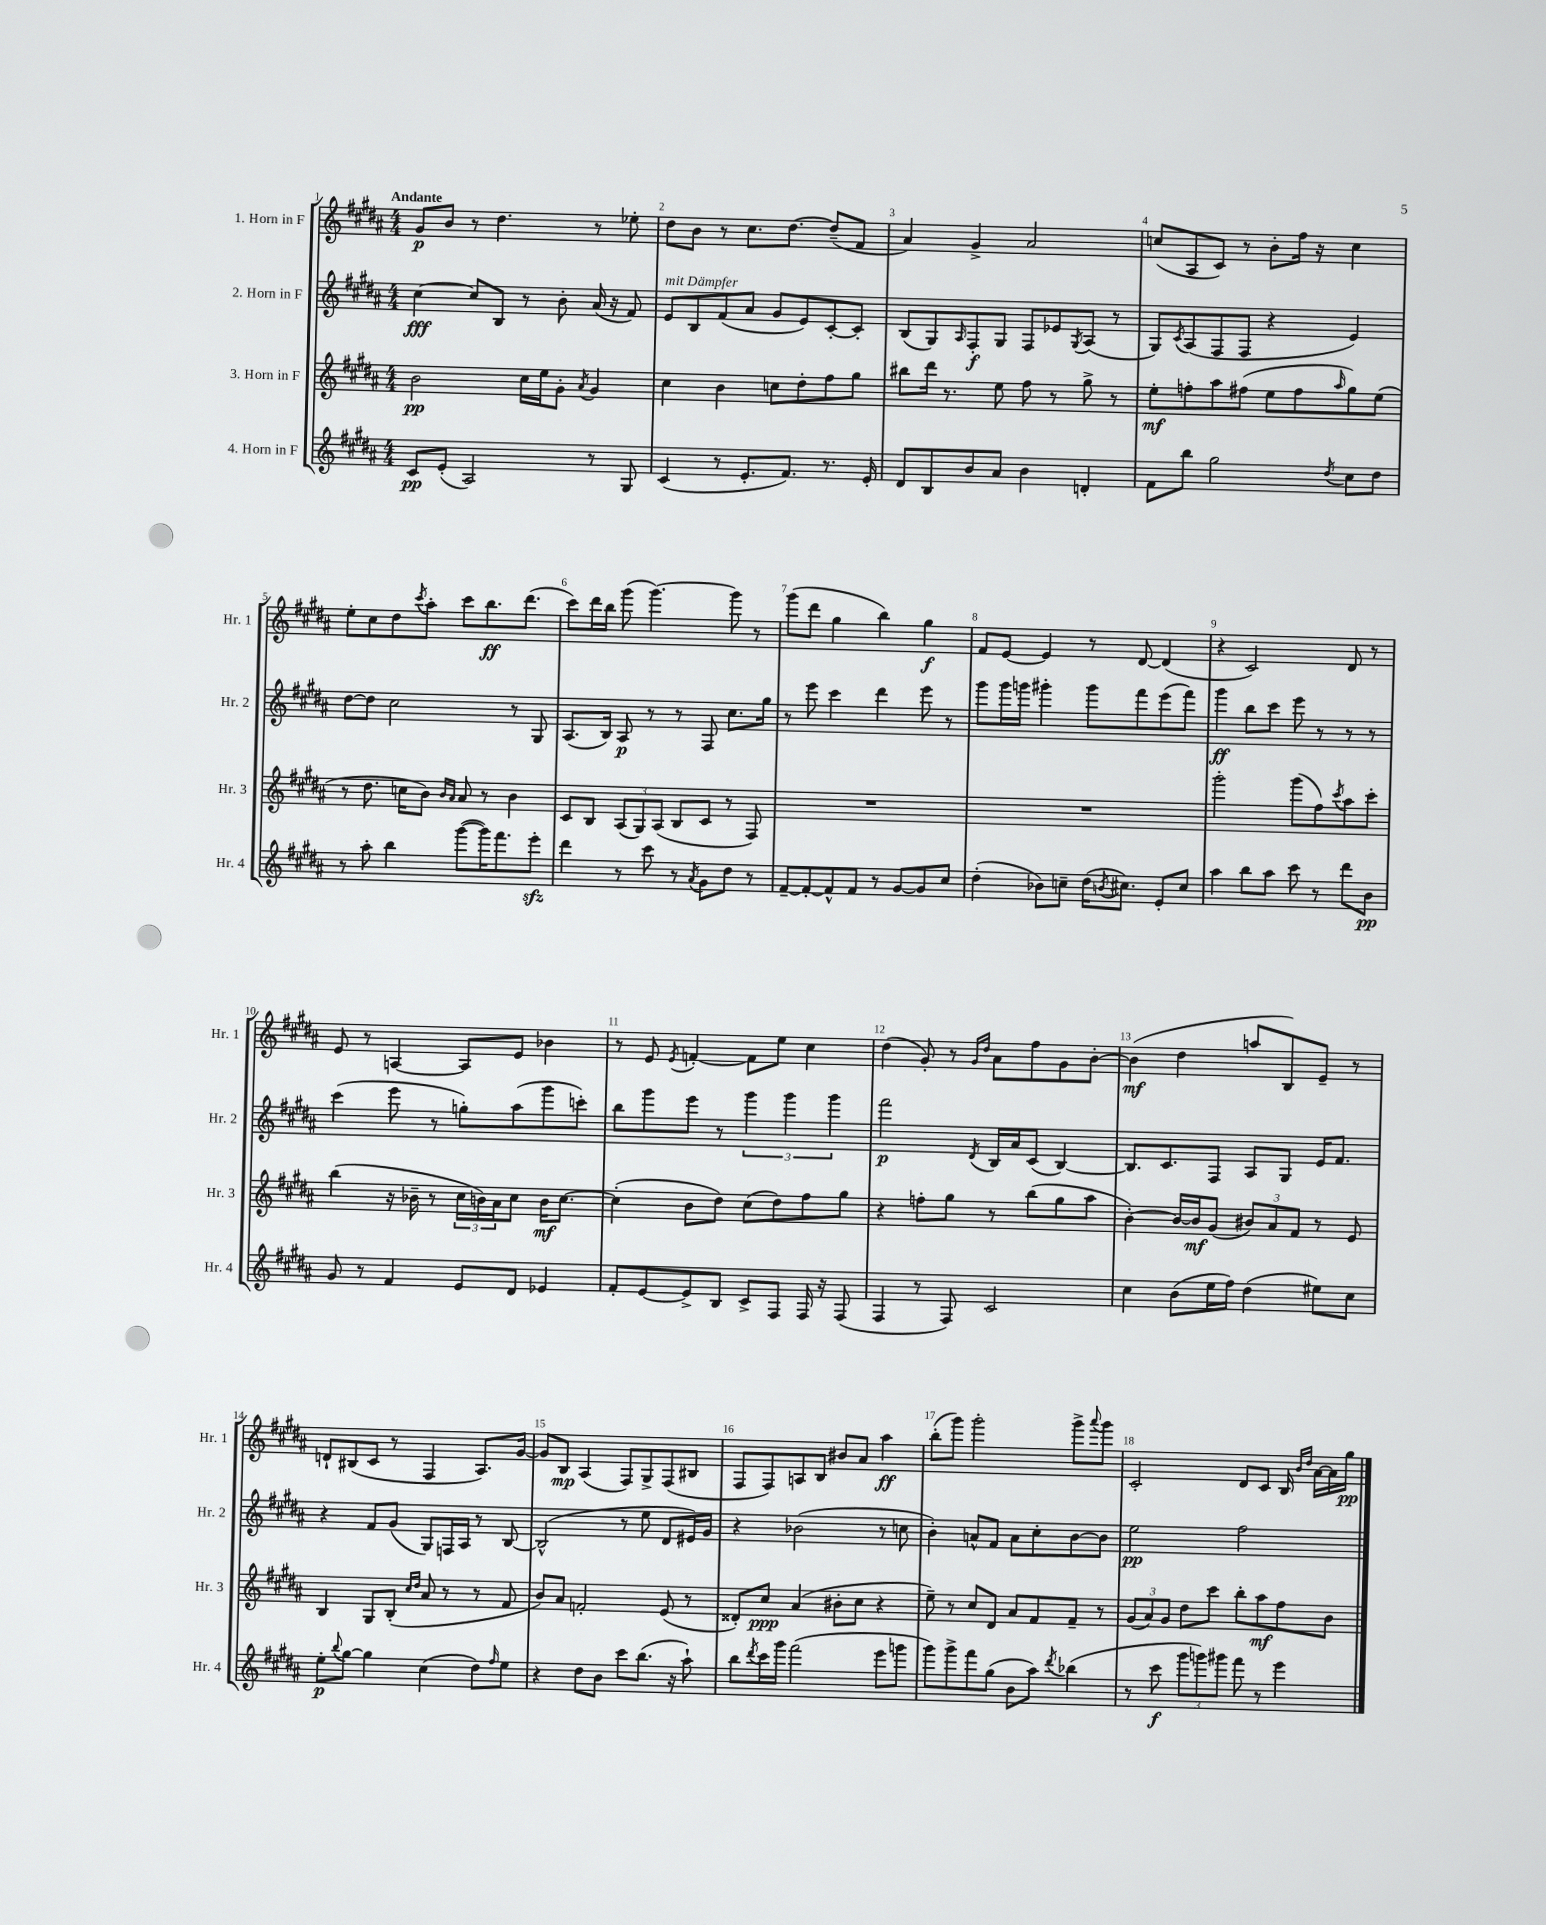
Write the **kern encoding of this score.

**kern	**dynam	**kern	**dynam	**kern	**dynam	**kern	**dynam
*part4	*part4	*part3	*part3	*part2	*part2	*part1	*part1
*staff4	*staff4	*staff3	*staff3	*staff2	*staff2	*staff1	*staff1
*I"4. Horn in F	*	*I"3. Horn in F	*	*I"2. Horn in F	*	*I"1. Horn in F	*
*I'Hr. 4	*	*I'Hr. 3	*	*I'Hr. 2	*	*I'Hr. 1	*
*clefG2	*	*clefG2	*	*clefG2	*	*clefG2	*
*k[f#c#g#d#a#]	*	*k[f#c#g#d#a#]	*	*k[f#c#g#d#a#]	*	*k[f#c#g#d#a#]	*
*M4/4	*	*M4/4	*	*M4/4	*	*M4/4	*
=1	=1	=1	=1	=1	=1	=1	=1
!	!	!	!	!	!	!LO:TX:a:B:t=Andante	!
8c#/L	pp	2b\	pp	[4cc#\	fff	8g#/L	p
(8e'/J	.	.	.	.	.	8b/J	.
2A#/)	.	.	.	8cc#/L]	.	8r	.
.	.	.	.	8B/J	.	4.dd#\	.
.	.	16cc#\LL	.	8r	.	.	.
.	.	16ee\J	.	.	.	.	.
.	.	8g#'\J	.	8b'\	.	.	.
.	.	8qa#/	.	.	.	.	.
8r	.	4g#/	.	(16a#/	.	8r	.
.	.	.	.	16r	.	.	.
8G#/	.	.	.	8f#/)	.	8ee-X'\	.
=2	=2	=2	=2	=2	=2	=2	=2
!	!	!	!	!LO:TX:a:i:t=mit Dämpfer	!	!	!
(4c#/	.	4cc#\	.	8e/L	.	8dd#\L	.
.	.	.	.	8B/	.	8b\J	.
8r	.	4b\	.	(8f#/	.	8r	.
8.e'/L	.	.	.	8a#/J	.	8.cc#\L	.
.	.	8ccn\L	.	8g#/L	.	.	.
8.f#/J)	.	.	.	.	.	[8.dd#\J	.
.	.	8dd#'\	.	8e/)	.	.	.
8.r	.	8ff#\	.	[8c#'/	.	(8dd#~/L]	.
.	.	8gg#\J	.	8c#'/J]	.	8f#/J	.
16e'/	.	.	.	.	.	.	.
=3	=3	=3	=3	=3	=3	=3	=3
8d#/L	.	8bb#X\L	.	(8B/L	.	4a#/)	.
8B/	.	16ddd#\Jk	.	8G#/)	.	.	.
.	.	8.r	.	.	.	.	.
.	.	.	.	16qqA#/	.	.	.
8b/	.	.	.	8F#'/	f	4g#^/	.
8a#/J	.	8ee\	.	8G#/J	.	.	.
4b\	.	8ff#\	.	8F#/L	.	2a#/	.
.	.	8r	.	8e-X/	.	.	.
.	.	.	.	8qG#/	.	.	.
4dn'/	.	8gg#^\	.	(8A#/J	.	.	.
.	.	8r	.	8r	.	.	.
=4	=4	=4	=4	=4	=4	=4	=4
8f#\L	.	8ee'\L	mf	8G#/L)	.	(8ccn/L	.
.	.	.	.	8qc#/	.	.	.
8bb\J	.	8ffn'\	.	(8A#/	.	8A#/	.
2gg#\	.	8aa#\	.	8F#/	.	8c#/J)	.
.	.	(8ff#X\J	.	8F#/J	.	8r	.
.	.	8ee\L	.	4r	.	8b'\L	.
.	.	8ff#\	.	.	.	16ff#\Jk	.
.	.	.	.	.	.	16r	.
8qdd#/	.	16qqaa#/	.	.	.	.	.
8cc#\L	.	8gg#\)	.	4e/)	.	4cc\	.
8dd#\J	.	(8ee\J	.	.	.	.	.
!!LO:LB:g=z
=5	=5	=5	=5	=5	=5	=5	=5
8r	.	8r	.	[8dd#\L	.	8ee'\L	.
8aa#'\	.	8.dd#\	.	8dd#\J]	.	8cc#\	.
4bb\	.	.	.	2cc#\	.	8dd#\	.
.	.	16ccn\KL	.	.	.	.	.
.	.	.	.	.	.	8qccc#/	.
.	.	8b\J)	.	.	.	8aa#'\J	.
.	.	16qqb/LL	.	.	.	.	.
.	.	16qqa#/JJ	.	.	.	.	.
([8ggg#\L	.	8a#/	.	.	.	8ccc#\L	.
16ggg#\K])	.	8r	.	.	.	8.bb\	ff
8.fff#\	.	.	.	.	.	.	.
.	.	4b\	.	8r	.	.	.
.	.	.	.	.	.	(8.ddd#\J	.
8eeezz'\J	.	.	.	8G#/	.	.	.
=6	=6	=6	=6	=6	=6	=6	=6
4ddd#\	.	8c#/L	.	(8.A#/L	.	8ccc#\L)	.
.	.	8B/J	.	.	.	16ddd#\L	.
.	.	.	.	16B/Jk)	.	16bb\JJ	.
8r	.	(12A#/L	.	8A#/	p	(8ggg#\	.
.	.	12G#/)	.	.	.	.	.
8ccc#\	.	.	.	8r	.	[4.ggg#\)	.
.	.	(12A#/J	.	.	.	.	.
8r	.	8B/L	.	8r	.	.	.
8qa#/	.	.	.	.	.	.	.
8g#\L	.	8c#/J	.	8F#/	.	.	.
8dd#\J	.	8r	.	8.cc#\L	.	8ggg#\]	.
8r	.	8F#/)	.	.	.	8r	.
.	.	.	.	16gg#\Jk	.	.	.
=7	=7	=7	=7	=7	=7	=7	=7
[8f#~/L	.	1r	.	8r	.	(8ggg#\L	.
8f#'/_	.	.	.	8eee\	.	8ddd#\J	.
8f#^^/]	.	.	.	4ccc#\	.	4gg#\	.
8f#/J	.	.	.	.	.	.	.
8r	.	.	.	4ddd#\	.	4bb\)	.
[8g#/L	.	.	.	.	.	.	.
8g#/]	.	.	.	8eee\	.	4gg#\	f
8cc#/J	.	.	.	8r	.	.	.
=8	=8	=8	=8	=8	=8	=8	=8
(4dd#'\	.	1r	.	8ggg#\L	.	8f#/L	.
.	.	.	.	16ggg#\L	.	[8e/J	.
.	.	.	.	16gggn\JJ	.	.	.
8b-X\L)	.	.	.	4ggg#X'\	.	4e/]	.
8ccn~\J	.	.	.	.	.	.	.
(16dd#\KL	.	.	.	8ggg#\L	.	8r	.
8qbn/	.	.	.	.	.	.	.
8.cc#X\J)	.	.	.	.	.	.	.
.	.	.	.	8fff#\	.	[8d#/	.
8e'/L	.	.	.	(8eee\	.	(4d#/]	.
8cc#/J	.	.	.	8fff#\J)	.	.	.
=9	=9	=9	=9	=9	=9	=9	=9
4aa#\	.	2ggg#'\	.	4ggg#\	ff	4r	.
8bb\L	.	.	.	8bb\L	.	2c#/)	.
8aa#\J	.	.	.	8ccc#\J	.	.	.
8ccc#\	.	(8ggg#\L	.	8eee\	.	.	.
8r	.	8ff#\)	.	8r	.	.	.
.	.	8qccc#/	.	.	.	.	.
8ddd#\L	.	8aa#\	.	8r	.	8d#/	.
8b\J	pp	8ccc#'\J	.	8r	.	8r	.
!!LO:LB:g=z
=10	=10	=10	=10	=10	=10	=10	=10
8g#/	.	(4bb\	.	(4ccc#\	.	8e/	.
8r	.	.	.	.	.	8r	.
4f#/	.	16r	.	8eee\	.	[4An/	.
.	.	16b-X~\	.	.	.	.	.
.	.	8r	.	8r	.	.	.
8e/L	.	24cc#\LL	.	8ggn'\L)	.	8A/L]	.
.	.	24bn\)	.	.	.	.	.
.	.	24a#\J	.	.	.	.	.
8d#/J	.	8cc#\J	.	(8aa#\	.	8e/J	.
4e-X/	.	16b\KL	mf	8ggg#\	.	4b-X\	.
.	.	[8.cc#\J	.	.	.	.	.
.	.	.	.	8cccn'\J)	.	.	.
=11	=11	=11	=11	=11	=11	=11	=11
8f#'/L	.	(4cc#'\]	.	8bb\L	.	8r	.
[8e/	.	.	.	8ggg#\	.	8e/	.
.	.	.	.	.	.	8qe/	.
8e^/]	.	8b\L	.	8eee\J	.	[4fn'/	.
8B/J	.	8dd#\J)	.	8r	.	.	.
8c#^/L	.	(8cc#\L	.	6ggg#\	.	8f\L]	.
8F#/J	.	8dd#\)	.	.	.	8ee\J	.
.	.	.	.	6ggg#\	.	.	.
16F#/	.	8ff#\	.	.	.	4cc#\	.
16r	.	.	.	.	.	.	.
.	.	.	.	6ggg#\	.	.	.
(8F#/	.	8gg#\J	.	.	.	.	.
=12	=12	=12	=12	=12	=12	=12	=12
4F#/	.	4r	.	2fff#\	p	(4dd#\	.
8r	.	8ffn'\L	.	.	.	8g#'/)	.
8F#/)	.	8gg#\J	.	.	.	8r	.
.	.	.	.	.	.	16qqg#/LL	.
.	.	.	.	8qd#/	.	16qqdd#/JJ	.
2c#/	.	8r	.	16B/LL	.	8a#\L	.
.	.	.	.	16a#/J	.	.	.
.	.	(8bb\L	.	(8c#/J	.	8ff#\	.
.	.	8gg#\	.	[4B/)	.	8g#\	.
.	.	8aa#\J	.	.	.	[8b'\J	.
=13	=13	=13	=13	=13	=13	=13	=13
4cc#\	.	[4b'\)	.	8.B/L]	.	(4b\]	mf
.	.	.	.	8.c#/	.	.	.
(8b\L	.	16b/LL_	.	.	.	4dd#\	.
.	.	16b/J]	mf	.	.	.	.
16ee\L	.	(8g#/J	.	8F#/J	.	.	.
16ff#\JJ)	.	.	.	.	.	.	.
(4dd#\	.	12b#X/L)	.	8A#/L	.	8aan/L	.
.	.	12a#/	.	.	.	.	.
.	.	.	.	8G#/J	.	8B/)	.
.	.	12f#/J	.	.	.	.	.
8ee#X\L)	.	8r	.	16e/KL	.	8e~/J	.
.	.	.	.	8.f#/J	.	.	.
8cc#\J	.	8e/	.	.	.	8r	.
!!LO:LB:g=z
=14	=14	=14	=14	=14	=14	=14	=14
8ee'\L	p	4B/	.	4r	.	8dn`/L	.
8qqbb/	.	.	.	.	.	.	.
[8gg#\J	.	.	.	.	.	(8B#X/	.
4gg#\]	.	8G#/L	.	8f#/L	.	8c#/J	.
.	.	(8B'/J	.	(8g#/J	.	8r	.
.	.	16qqcc#/LL	.	.	.	.	.
.	.	16qqdd#/JJ	.	.	.	.	.
(4cc#\	.	8a#/	.	8G#/L)	.	4F#/	.
.	.	8r	.	16Fn/L	.	.	.
.	.	.	.	16A#/JJ	.	.	.
8dd#\L)	.	8r	.	8r	.	8.A#/L)	.
16qqff#/	.	.	.	.	.	.	.
8ee\J	.	8f#/	.	[8B/	.	.	.
.	.	.	.	.	.	[16g#/Jk	.
=15	=15	=15	=15	=15	=15	=15	=15
4r	.	8b/L)	.	(2B^^/]	.	8g#/L]	.
.	.	8a#/J	.	.	.	8B/J	mp
8dd#\L	.	2fn'/	.	.	.	(4A#/	.
8b\J	.	.	.	.	.	.	.
8ccc#\L	.	.	.	8r	.	8F#/L)	.
(8.bb\J	.	.	.	8ee\	.	8G#^/	.
.	.	(8e/	.	8d#/L	.	(8F#/	.
16r	.	.	.	.	.	.	.
8aa#`\)	.	8r	.	16e#X/L)	.	8B#X/J	.
.	.	.	.	16g#/JJ	.	.	.
=16	=16	=16	=16	=16	=16	=16	=16
8bb\L	.	8d##X'/L)	.	4r	.	8F#/L	.
8qddd#/	.	.	.	.	.	.	.
16ccc#\L	.	8cc#/J	ppp	.	.	8F#/)	.
16ggg#\JJ	.	.	.	.	.	.	.
(2fff#\	.	(4a#/	.	(2b-X\	.	8An/	.
.	.	.	.	.	.	8B/J	.
.	.	8b#X'\L	.	.	.	8b#X/L	.
.	.	8cc#\J	.	.	.	8a#/J	.
8eee\L	.	4r	.	8r	.	4aa#\	ff
8gggn\J	.	.	.	8ccn\	.	.	.
=17	=17	=17	=17	=17	=17	=17	=17
8ggg#\L)	.	8ee~\)	.	4b'\)	.	(8bb'\L	.
8ggg#^\	.	8r	.	.	.	8ggg#\J)	.
8fff#\	.	8cc#/L	.	8an^^/L	.	2ggg#'\	.
(8gg#\J	.	8d#/J	.	8f#/J	.	.	.
8b\L	.	8a#/L	.	8a\L	.	.	.
8aa#\J)	.	8f#/	.	8cc#'\	.	.	.
8qddd#/	.	.	.	.	.	.	.
(4bb-X\	.	8f#~/J	.	[8b\	.	8ggg#^\L	.
.	.	.	.	.	.	8qqaaa#/	.
.	.	8r	.	8b\J]	.	8ggg#\J	.
=18	=18	=18	=18	=18	=18	=18	=18
8r	.	(12g#/L	.	2ee\	pp	2c#'/	.
.	.	12a#/)	.	.	.	.	.
8ccc#\	f	.	.	.	.	.	.
.	.	12g#/J	.	.	.	.	.
12ggg#\L	.	8dd#\L	.	.	.	.	.
12gggn\)	.	.	.	.	.	.	.
.	.	8ccc#\J	.	.	.	.	.
12ggg#X\J	.	.	.	.	.	.	.
8fff#\	.	8bb'\L	.	2ff#\	.	8d#/L	.
8r	.	8aa#\	mf	.	.	8c#/J	.
4eee\	.	8ff#\	.	.	.	16B/	.
.	.	.	.	.	.	16qqb/LL	.
.	.	.	.	.	.	16qqdd#/JJ	.
.	.	.	.	.	.	[16a#\LL	.
.	.	8b\J	.	.	.	16a#\]	.
.	.	.	.	.	.	16gg#\JJ	pp
==	==	==	==	==	==	==	==
*-	*-	*-	*-	*-	*-	*-	*-
